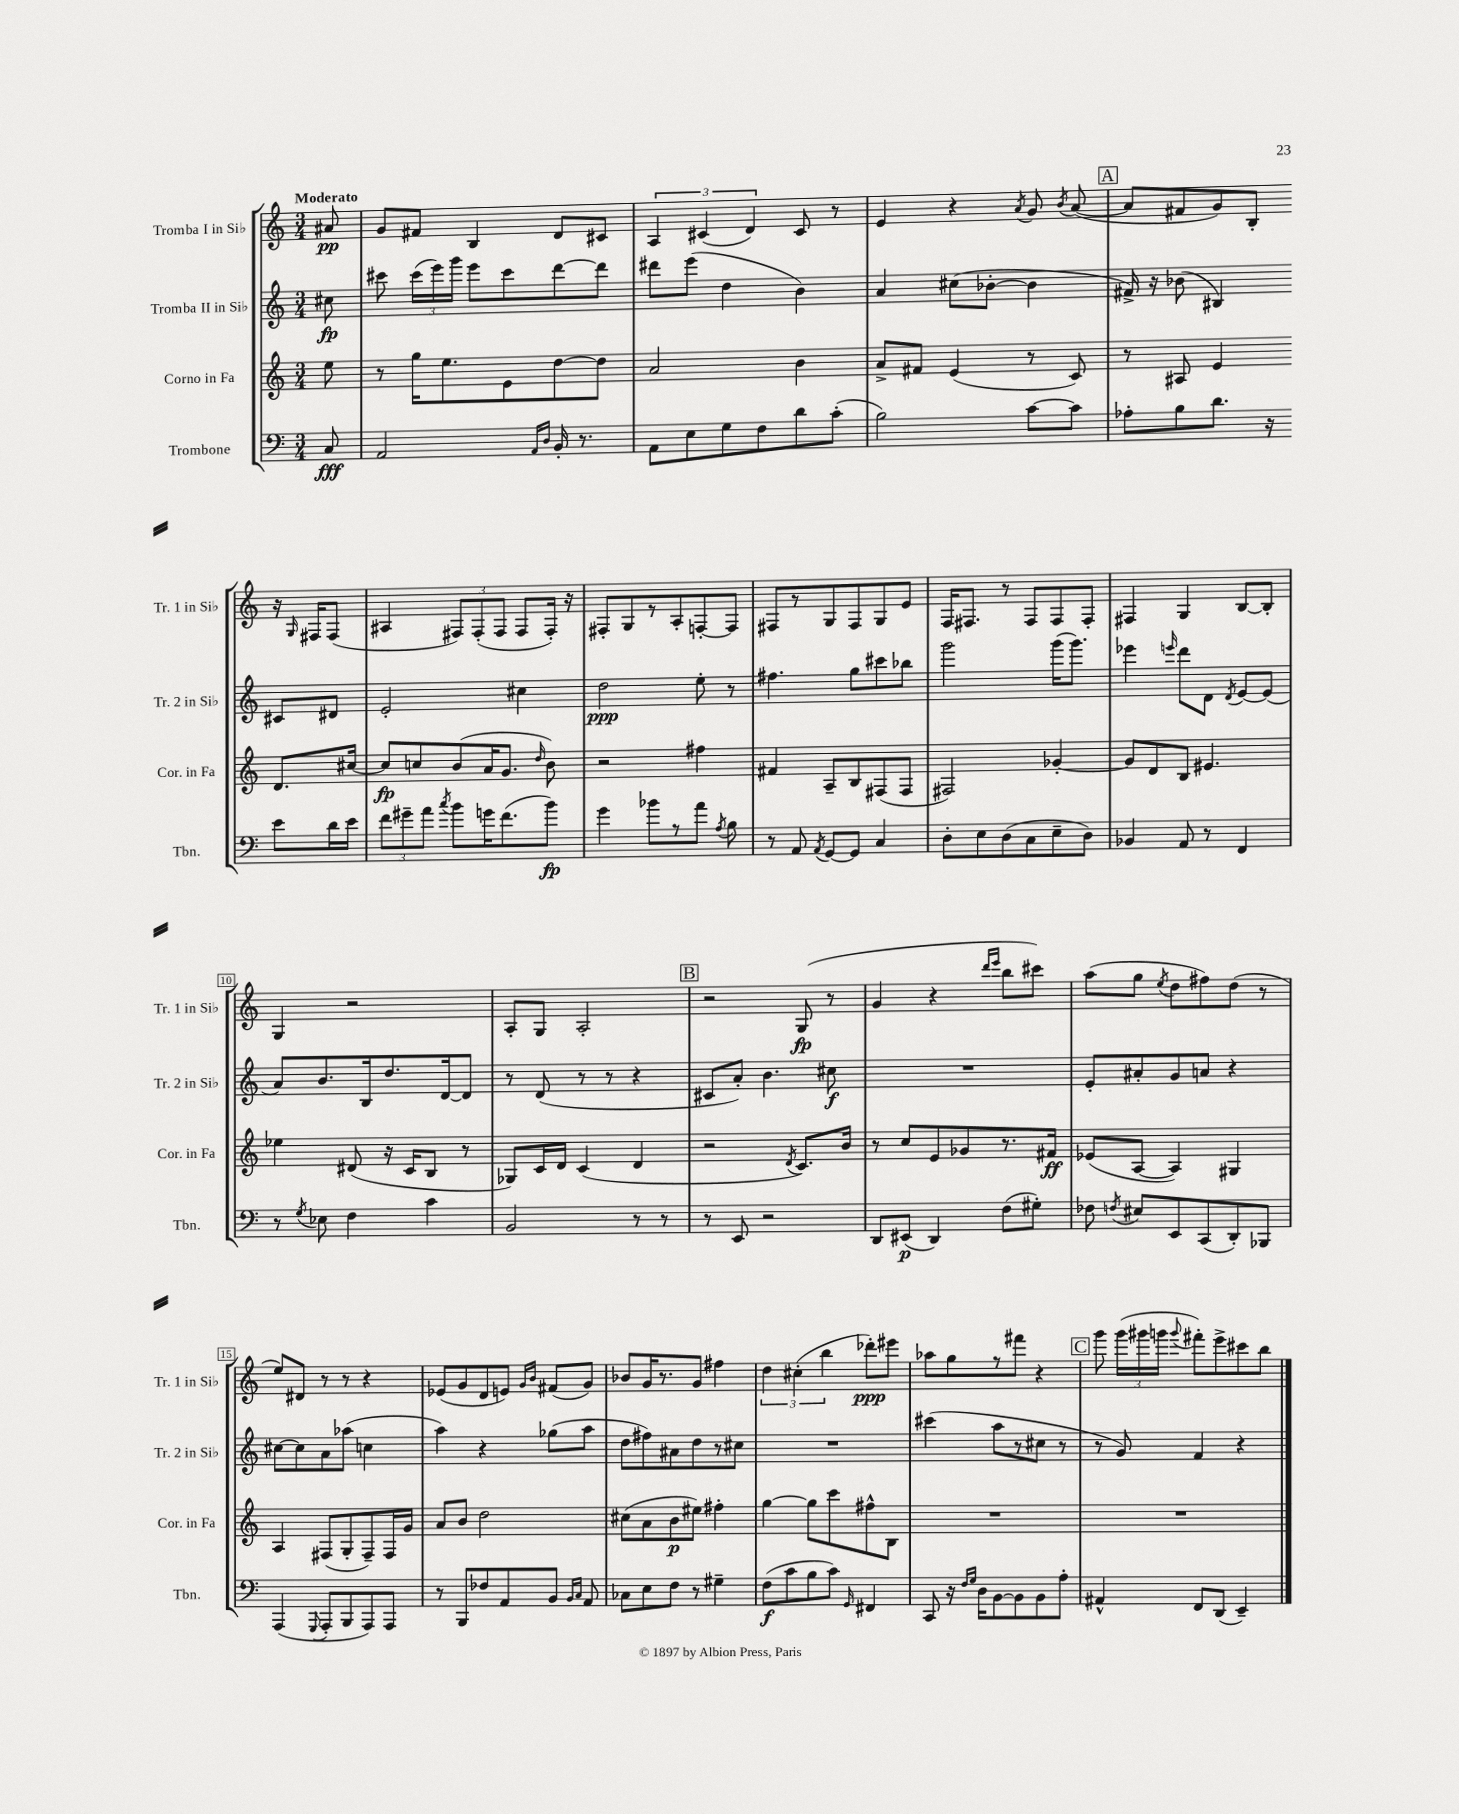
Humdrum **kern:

**kern	**kern	**kern	**kern
*staff4	*staff3	*staff2	*staff1
*clefF4	*clefG2	*clefG2	*clefG2
*k[]	*k[]	*k[]	*k[]
*M3/4	*M3/4	*M3/4	*M3/4
8C/	8ee\	8cc#\	8a#/
=	=	=	=
2AA/	8r	8ccc#\	8g/L
.	16gg\LK	(24ccc#\LL	8f#/J
.	.	24eee\)	.
.	8.ee\	.	.
.	.	24ggg\JJ	.
.	.	8eee\L	4B/
.	8e\	8ccc#\	.
16qqAA/LL	.	.	.
16qqD/JJ	.	.	.
16BB'/	[8dd\	[8ddd\	8d/L
8.r	.	.	.
.	8dd\]J	8ddd\]J	8c#/J
=	=	=	=
8AA\L	2a/	8ddd#\L	6A/
8E\	.	(8eee\J	.
.	.	.	(6c#/
8G\	.	4dd\	.
.	.	.	6d/)
8F\	.	.	.
8d\	4b\	4b\)	8c#/
(8c'\J	.	.	8r
=	=	=	=
2B\)	8a^/L	4a/	4e/
.	8f#/J	.	.
.	(4e/	(8cc#\L	4r
.	.	[8b-'\J	.
.	.	.	8qa/
[8c\L	8r	4b-\]	8g/
.	.	.	8qb/
8c\]J	8c/)	.	([8a/
=	=	=	=
8A-'\L	8r	16f#^/)	8a/]L
.	.	16r	.
8B\	8A#/	(8b-\	8f#/
8.d\J	4e/	4B#/)	8g/)
.	.	.	8B'/J
16r	.	.	.
8e\L	8.d/L	8c#/L	16r
.	.	.	16qqG/
.	.	.	16F#/LK
16d\L	.	8d#/J	(8F#/J
16e\JJ	[16cc#/Jk	.	.
=	=	=	=
12f\L	8cc#/]L	2e'/	4A#/
12g#~\	.	.	.
.	8cc/	.	.
12a\J	.	.	.
8qcc/	.	.	.
8b\L	(8b/	.	12F#/L)
.	.	.	(12F#'/
16g\K	16a/K	.	.
.	.	.	12F#/J
(8.f\	8.g/J	.	.
.	.	4cc#\	8F#/L
.	16qqdd/	.	.
8b\J)	8b\)	.	16F#'/Jk)
.	.	.	16r
=	=	=	=
4g\	2r	2dd\	8F#'/L
.	.	.	8G/
8b-\L	.	.	8r
8r	.	.	8A'/
8a\J	4ff#\	8ee'\	[8F'/
8qA/	.	.	.
8B\	.	8r	8F/]J
=	=	=	=
8r	4f#/	4.ff#\	8F#/L
8AA/	.	.	8r
8qAA/	.	.	.
[8GG/L	8A~/L	.	8G/
8GG/]J	8B/	8gg\L	8F#/
4C/	(8F#/	8ccc#\	8G/
.	8F#/J	8bb-\J	8e/J
=	=	=	=
8D'\L	2F#/)	2ggg\	16F/LK
.	.	.	8.F#/J
8E\	.	.	.
(8D\	.	.	8r
8C\	.	.	8F#/L
8E~\	[4g-'/	(16ggg\LK	8F#/
.	.	8.ggg\J)	.
8D\J)	.	.	8F#'/J
=	=	=	=
4BB-/	8g-/]L	4eee-\	4F#/
.	8d/	.	.
.	.	16qqeee/	.
8AA/	8B/J	8ddd\L	4G/
8r	4.e#/	8d\J	.
.	.	8qd/	.
4FF/	.	[8e/L	[8B/L
.	.	(8e/]J	8B'/]J
=	=	=	=
8r	4ee-\	8a/L)	4G/
8qG/	.	.	.
8E-\	.	8.b/	.
4F\	(8d#/	.	2r
.	.	16B/k	.
.	16r	8.dd/	.
.	16c/LK	.	.
4c\	8B/J	.	.
.	.	[16d/k	.
.	8r	8d/]J	.
=	=	=	=
2BB/	8G-/L)	8r	8A'/L
.	16c/L	(8d/	8G/J
.	16d/JJ	.	.
.	(4c/	8r	2A'/
.	.	8r	.
8r	4d/	4r	.
8r	.	.	.
=	=	=	=
8r	2r	8c#/L	2r
8EE/	.	8a'/J)	.
2r	.	4.b\	.
.	8qd/	.	.
.	8.c/L)	.	(8G/
.	.	8cc#\	8r
.	16b/Jk	.	.
=	=	=	=
8DD/L	8r	2.r	4g/
(8EE#/J	8cc/L	.	.
4DD/)	8e/	.	4r
.	8g-/	.	.
.	.	.	16qqddd/LL
.	.	.	16qqeee/JJ
(8F\L	8.r	.	8bb\L
8G#'\J)	.	.	8ccc#\J)
.	16f#/Jk	.	.
=	=	=	=
8F-\	(8e-/L	8e'/L	(8aa\L
8qF/	.	.	.
8E#/L	[8A/J	8a#'/	8gg\J
.	.	.	8qee/
8EE/	4A/])	8g/	8dd\L
(8CC/	.	8a/J	8ff#\)
8DD'/)	4G#/	4r	(8dd\J
8BBB-/J	.	.	8r
=	=	=	=
(4AAA/	4A/	[8cc#\L	8ee/L)
.	.	8cc#\]	8d#/J
8qqGGG/	.	.	.
8AAA'/L	(8F#/L	8a\	8r
8BBB/	8G'/	(8aa-\J	8r
8AAA/)	8F#~/)	4cc\	4r
8AAA/J	16F#/L	.	.
.	16g/JJ	.	.
=	=	=	=
8r	8a/L	4aa\)	(8e-/L
8BBB/L	8b/J	.	8g/
8F-/	2dd\	4r	8d/
8AA/	.	.	8e/J)
.	.	.	16qqg/LL
.	.	.	16qqb/JJ
8BB/J	.	(8gg-\L	(8f#/L
16qqBB/LL	.	.	.
16qqC/JJ	.	.	.
8AA/	.	8aa\J	8g/J)
=	=	=	=
8C-\L	(8cc#\L	8dd\L	8b-/L
8E\	8a\	8ff#\)	16g/K
.	.	.	8.r
8F\J	8b\	8a#\	.
8r	8ee#\J)	8dd\	8g/J
4G#~\	4ff#'\	8r	4ff#\
.	.	8cc#\J	.
=	=	=	=
(8F\L	[4gg\	2.r	6dd\
8c\	.	.	.
.	.	.	(6cc#'\
8B\	8gg\]L	.	.
.	.	.	6bb\
8c\J)	8ccc\	.	.
16qqGG/	.	.	.
4FF#/	8ff#^^\	.	8ddd-'\L)
.	8B\J	.	8eee#\J
=	=	=	=
8CC/	2.r	(4ccc#\	8aa-\L
16r	.	.	8gg\
16qqF/LL	.	.	.
16qqG/JJ	.	.	.
16D\LK	.	.	.
[8BB\	.	8aa\L	8r
8BB\]	.	8r	8fff#\J
8BB\	.	8cc#\J	4r
8A'\J	.	8r	.
=	=	=	=
4AA#^^/	2.r	8r	8ggg\
.	.	8g/)	(24ggg\LL
.	.	.	24ggg#\
.	.	.	24ggg\JJ
.	.	.	8qqggg/
8FF/L	.	4f/	8fff#'\L)
(8DD/J	.	.	8eee^\
4EE~/)	.	4r	8ccc#\
.	.	.	8bb\J
==	==	==	==
*-	*-	*-	*-
